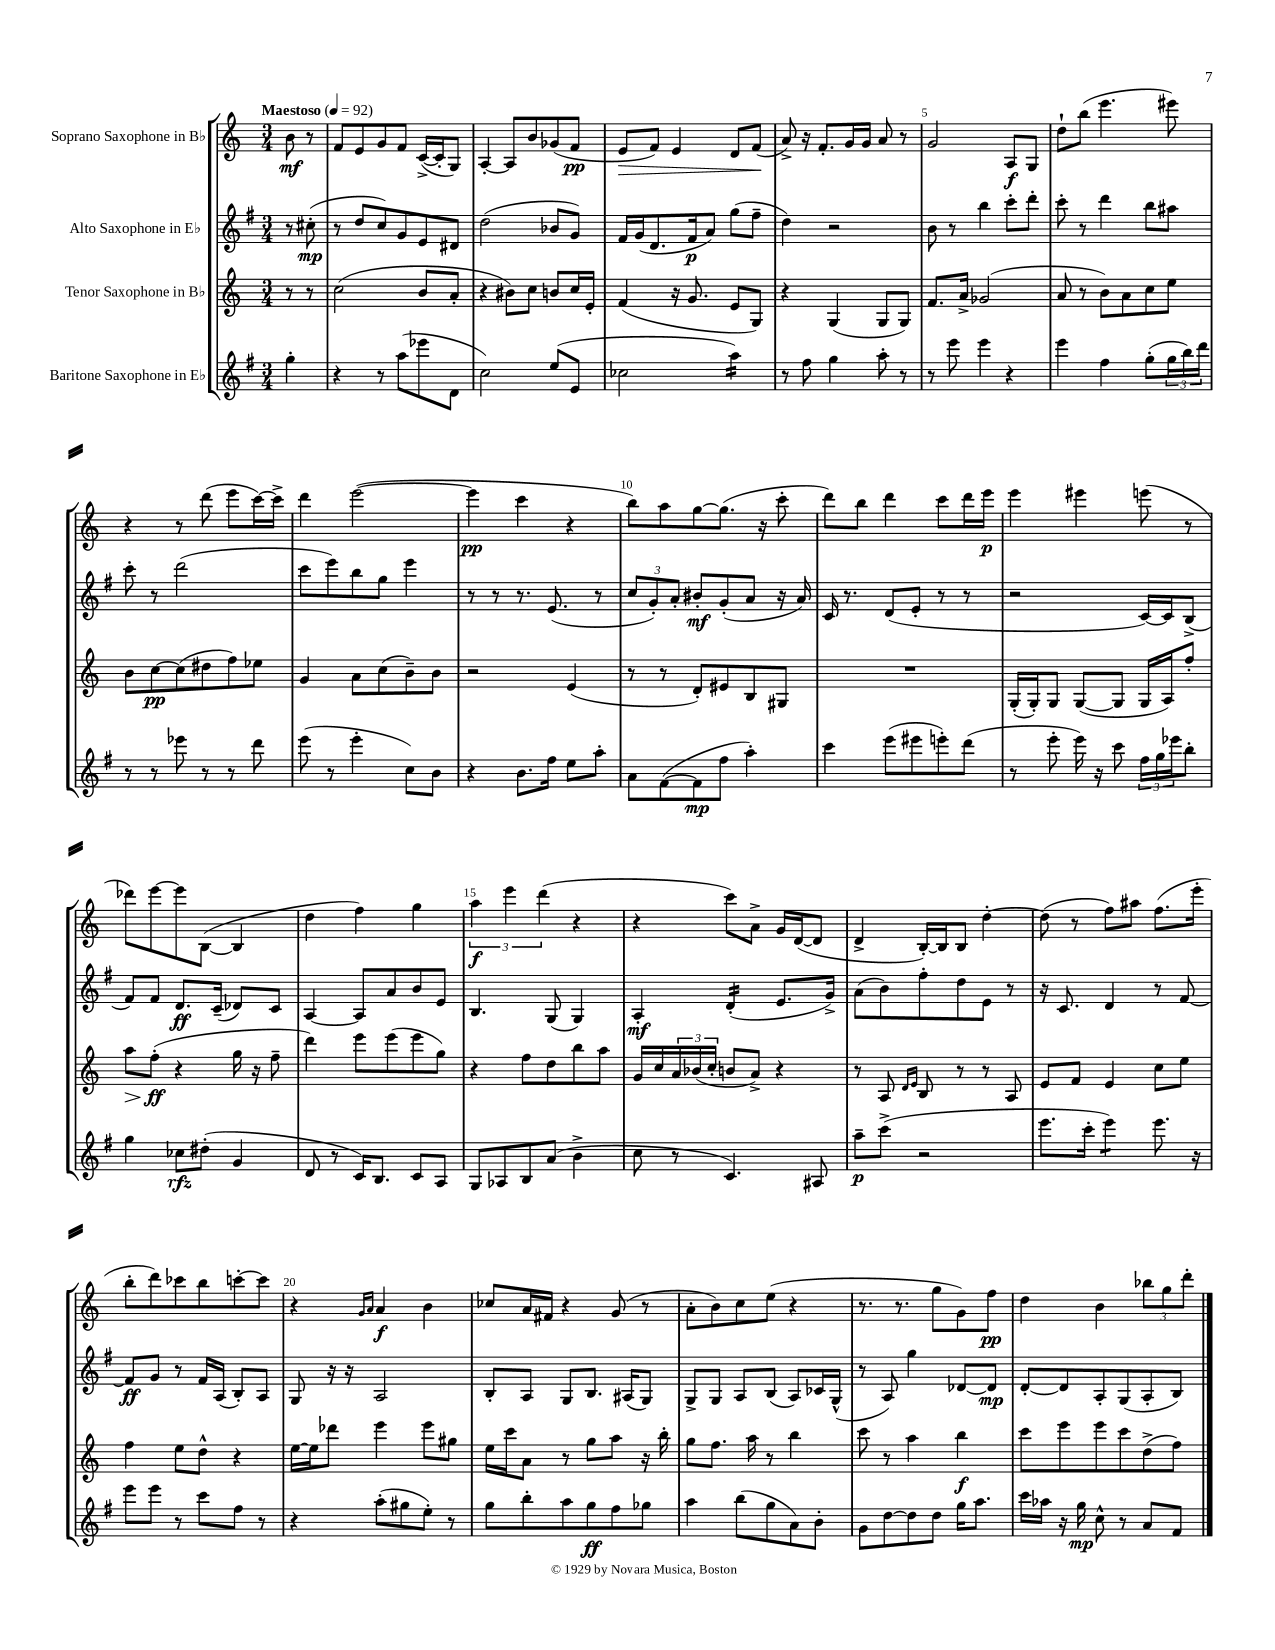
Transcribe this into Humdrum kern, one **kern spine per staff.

**kern	**kern	**kern	**kern
*staff4	*staff3	*staff2	*staff1
*clefG2	*clefG2	*clefG2	*clefG2
*k[f#]	*k[]	*k[f#]	*k[]
*M3/4	*M3/4	*M3/4	*M3/4
*MM92	*MM92	*MM92	*MM92
4gg'	8r	8r	8b
.	8r	(8cc#'	8r
=	=	=	=
4r	(2cc	8r	8f
.	.	8dd	8e
8r	.	8cc)	8g
(8aa	.	8g	8f
8eee-	8b	8e	([16c^
.	.	.	16c']
8d	8a'	8d#	8G)
=	=	=	=
2cc)	4r	(2dd	[4A'
.	8b#)	.	8A]
.	8cc	.	8b
(8ee	8b	8b-	(8g-
8e	16cc	8g)	8f
.	16e'	.	.
=	=	=	=
2cc-	(4f	16f#	8e
.	.	(16g	.
.	.	8.d	8f)
.	16r	.	4e
.	8.g	16f#	.
.	.	8a)	.
4aa)	8e	(8gg	8d
.	8G)	8ff#~	(8f
=	=	=	=
8r	4r	4dd)	8a^)
8ff#	.	.	16r
.	.	.	8.f'
4gg	(4G	2r	.
.	.	.	16g
.	.	.	16g
8aa'	8G	.	8a
8r	8G)	.	8r
=	=	=	=
8r	8.f	8b	2g
8eee	.	8r	.
.	16a^	.	.
4eee	(2g-	4bb	.
4r	.	8ccc'	8A
.	.	8ddd'	8G
=	=	=	=
4eee	8a	8ccc'	8dd`
.	8r	8r	(8bb
4ff#	8b)	4ddd	4.eee
.	8a	.	.
(8gg'	8cc	8bb	.
24gg	8ee	8aa#	8eee#)
24bb)	.	.	.
24ddd	.	.	.
=	=	=	=
8r	8b	8ccc'	4r
8r	[8cc	8r	.
8eee-	(8cc]	(2ddd	8r
8r	8dd#	.	(8ddd
8r	8ff)	.	8eee
8ddd	8ee-	.	[16ccc)
.	.	.	16ccc^]
=	=	=	=
(8eee	4g	8ccc	4ddd
8r	.	8eee)	.
4eee'	8a	8bb	([2eee
.	(8cc	8gg	.
8cc)	8b~)	4eee	.
8b	8b	.	.
=	=	=	=
4r	2r	8r	4eee]
.	.	8r	.
8.b	.	8.r	4ccc
16ff#	.	(8.e	.
8ee	(4e	.	4r
8aa'	.	8r	.
=	=	=	=
8a	8r	12cc	8bb)
.	.	12g')	.
([8f#	8r	.	8aa
.	.	12a'	.
8f#]	8d')	8b#'	[8gg
8ff#	8e#	(8g'	(8.gg]
4aa')	8B	8a	.
.	.	.	16r
.	8G#	16r	8ccc'
.	.	16a)	.
=	=	=	=
4ccc	2.r	16c	8ddd)
.	.	8.r	.
.	.	.	8bb
(8eee	.	(8d	4ddd
8eee#	.	8e'	.
8eee')	.	8r	8ccc
(8ddd	.	8r	16ddd
.	.	.	16eee
=	=	=	=
8r	(16G'	2r	4eee
.	16G')	.	.
8eee'	8G	.	.
16eee)	([8G	.	4eee#
16r	.	.	.
8ccc	8G]	.	.
24ff#	16G	[16c)	(8eee
24gg	.	.	.
.	16A)	16c]	.
24eee-	.	.	.
8bb'	8ff'	(8B^	8r
=	=	=	=
4gg	8aa	8f#)	8ddd-)
.	(8ff'	8f#	[8eee
8cc-	4r	8.d	8eee]
(8dd#'	.	.	([8B
.	.	(16c~	.
4g	16gg	8d-)	4B]
.	16r	.	.
.	8ff~	8c	.
=	=	=	=
8d	4ddd)	[4A	4dd
8r	.	.	.
16c)	8eee	8A]	4ff)
8.B	.	.	.
.	(8eee	8a	.
8c	8eee	8b	4gg
8A	8gg)	8e	.
=	=	=	=
8G	4r	4.B	6aa
8A-	.	.	.
.	.	.	6eee
8B	8ff	.	.
.	.	.	(6ddd
(8a	8dd	(8G	.
4b^	8bb	4G)	4r
.	8aa	.	.
=	=	=	=
8cc	16g	4A'	4r
.	16cc	.	.
8r	24a	.	.
.	(24b-	.	.
.	24cc'	.	.
4.c)	8b	(4d'	8ccc)
.	8a^)	.	8a^
.	4r	8.e	16g
.	.	.	([16d
8A#	.	.	8d]
.	.	16g^)	.
=	=	=	=
8aa~	8r	(8a	4d^
(8ccc^	8A	8b)	.
.	16qqd	.	.
.	16qqe	.	.
2r	8B	8ff#'	[16B')
.	.	.	16B]
.	8r	8dd	8B
.	8r	8e	[4dd'
.	8A	8r	.
=	=	=	=
8.eee	8e	16r	(8dd]
.	.	8.c	.
.	8f	.	8r
16ccc'	.	.	.
4eee)	4e	4d	8ff)
.	.	.	8aa#
8.eee	8cc	8r	(8.ff
.	8ee	[8f#	.
16r	.	.	16eee'
=	=	=	=
8eee	4ff	8f#]	8bb'
8eee	.	8g	8ddd)
8r	8ee	8r	8ccc-
8ccc	8dd^^	16f#	8bb
.	.	(16A	.
8ff#	4r	8B')	[8ccc'
8r	.	8A	8ccc]
=	=	=	=
4r	[16ee	8G	4r
.	16ee]	.	.
.	8ddd-	16r	.
.	.	16r	.
.	.	.	16qqg
.	.	.	16qqa
(8aa'	4eee	2A	4a
8gg#	.	.	.
8ee')	8eee	.	4b
8r	8gg#	.	.
=	=	=	=
8gg	16ee	8B'	8cc-
.	16ccc	.	.
8bb'	8a	8A	16a
.	.	.	16f#
8aa	8r	8G	4r
8gg	8gg	8.B	.
8ff#	8aa	.	(8g
.	.	(16A#	.
8gg-	16r	8G)	8r
.	16bb'	.	.
=	=	=	=
4aa	8gg	8G^	8a'
.	8.ff	8G	8b)
(8bb	.	8A	8cc
.	16aa	.	.
8gg	8r	(8B	(8ee
8a)	4bb	8A)	4r
8b'	.	16c-	.
.	.	(16G^^	.
=	=	=	=
8g	8ccc	8r	8.r
[8dd	8r	8A)	.
.	.	.	8.r
8dd]	4aa	4gg	.
8dd	.	.	8gg
16gg	4bb	[8d-	8g)
8.aa	.	.	.
.	.	8d-]	8ff
=	=	=	=
16ccc	8ccc	[8d'	4dd
16aa-	.	.	.
16r	8eee	8d]	.
16gg	.	.	.
8cc^^	8eee	8A'	4b
8r	8ccc	(8G	.
8a	(8dd^	8A'	12bb-
.	.	.	12gg
8f#	8ff)	8B)	.
.	.	.	12ddd'
==	==	==	==
*-	*-	*-	*-
